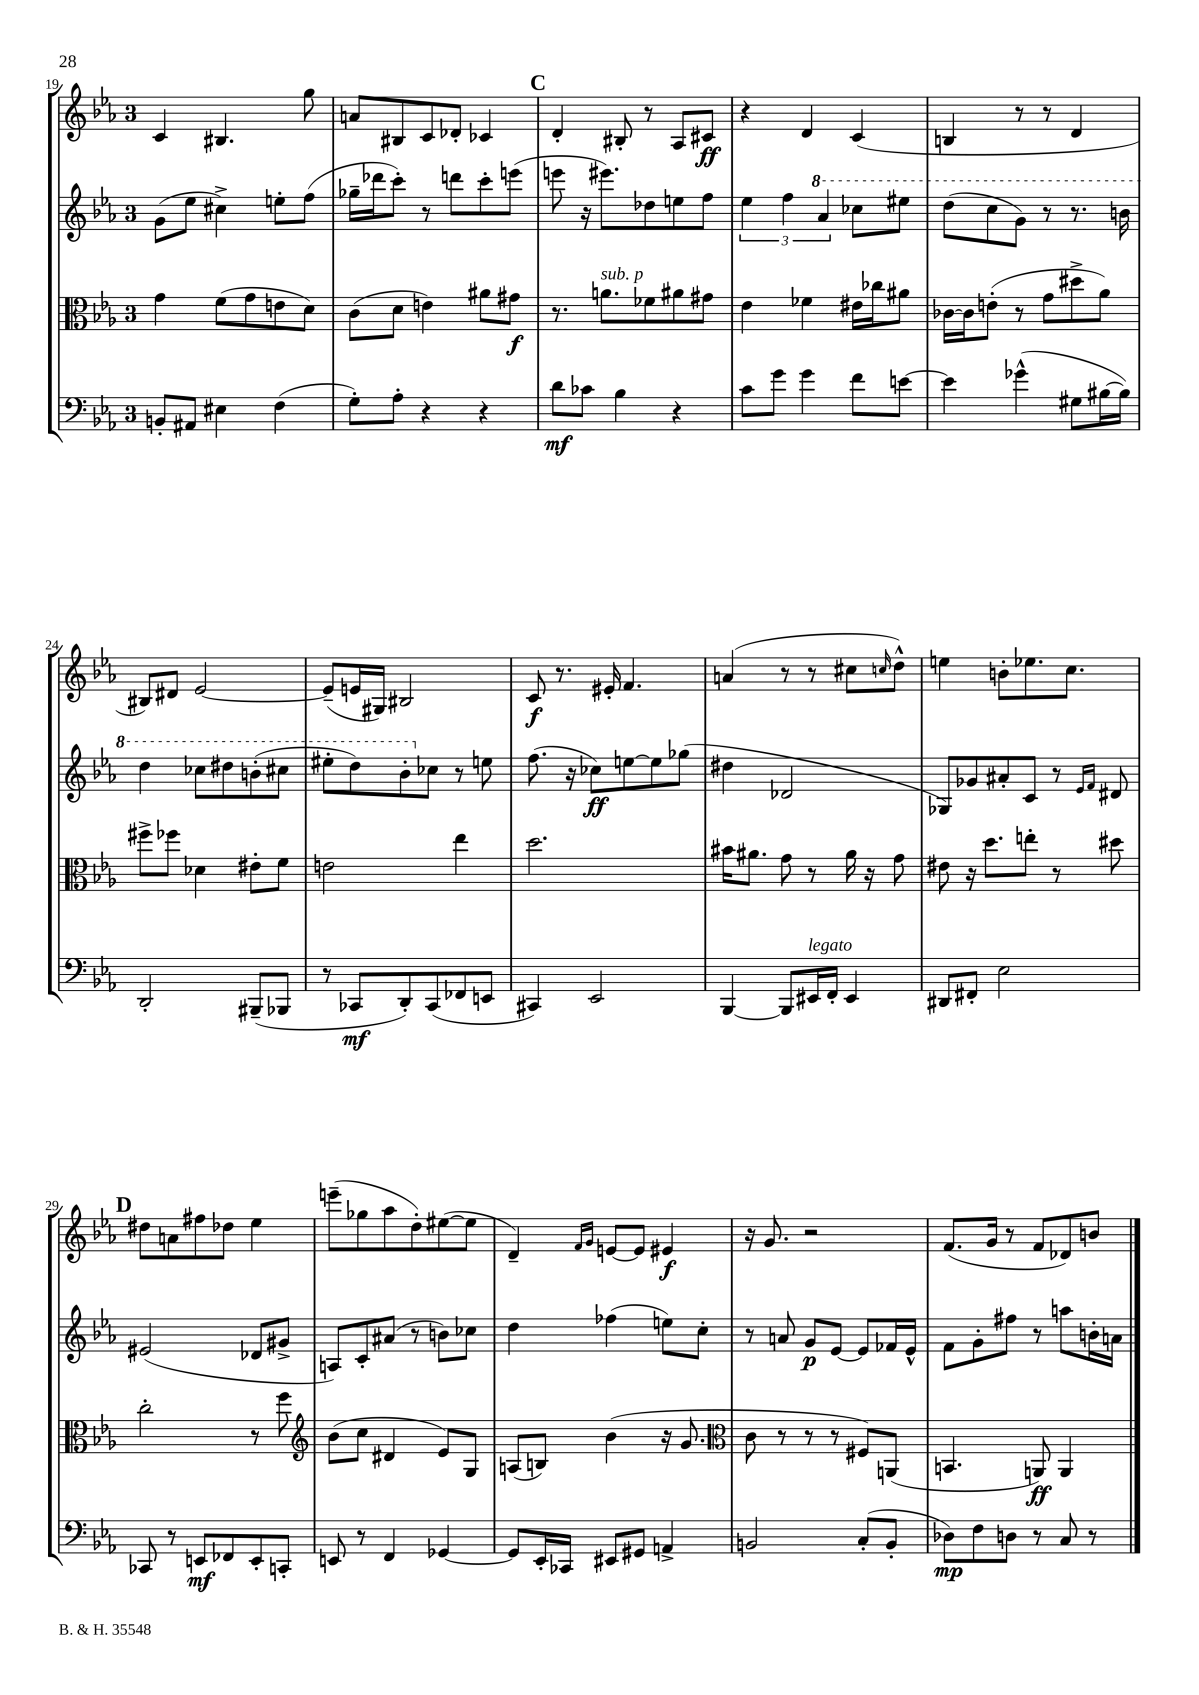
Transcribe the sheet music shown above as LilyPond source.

<<
\new StaffGroup <<
\new Staff = "s0" {
    \clef treble \key ees \major \once \override Staff.TimeSignature.style = #'single-digit \time 3/4
    c'4 bis4. g''8 |
    a'8 bis8 c'8 des'8-. ces'4 |
    \mark \markup { \bold "C" } d'4-. bis8-. r8 aes8 cis'8\ff |
    r4 d'4 c'4( |
    b4 r8 r8 d'4 |
    bis8) dis'8 ees'2~ |
    ees'8--( e'16 gis16) bis2 |
    c'8\f r8. eis'16-. f'4. |
    a'4( r8 r8 cis''8 \grace { c''16 } d''8-^) |
    e''4 b'8-. ees''8. c''8. |
    \mark \markup { \bold "D" } dis''8 a'8 fis''8 des''8 ees''4 |
    e'''8--( ges''8 aes''8 d''8-.) eis''8~( eis''8 |
    d'4--) \grace { f'16 g'16 } e'8~ e'8 eis'4\f |
    r16 g'8. r2 |
    f'8.( g'16 r8 f'8 des'8) b'8 \bar "|." |
}
\new Staff = "s1" {
    \clef treble \key ees \major \once \override Staff.TimeSignature.style = #'single-digit \time 3/4
    g'8( ees''8 cis''4->) e''8-. f''8( |
    ges''16-- des'''16 c'''8-.) r8 d'''8 c'''8-. e'''8( |
    \mark \markup { \bold "C" } e'''8 r16 eis'''8.) des''8 e''8 f''8 |
    \tuplet 3/2 { ees''4 f''4 \ottava #1 aes''4 } ces'''8 eis'''8 |
    d'''8( c'''8 g''8) r8 r8. b''16 |
    d'''4 ces'''8 dis'''8 b''8-.( cis'''8 |
    eis'''8-. d'''8) bes''8-. \ottava #0 ces''8 r8 e''8 |
    f''8.( r16 ces''8\ff) e''8~ e''8 ges''8( |
    dis''4 des'2 |
    ges8) ges'8 ais'8-. c'8 r8 \grace { ees'16 f'16 } dis'8 |
    \mark \markup { \bold "D" } eis'2( des'8 gis'8-> |
    a8) c'8-. ais'8( r8 b'8) ces''8 |
    d''4 fes''4( e''8) c''8-. |
    r8 a'8 g'8\p ees'8~ ees'8 fes'16 ees'16-^ |
    f'8 g'8-. fis''8 r8 a''8 b'16-. a'16 \bar "|." |
}
\new Staff = "s2" {
    \clef alto \key ees \major \once \override Staff.TimeSignature.style = #'single-digit \time 3/4
    g'4 f'8( g'8 e'8 d'8) |
    c'8( d'8 e'4) ais'8 gis'8\f |
    \mark \markup { \bold "C" } r8. a'8.^\markup { \italic "sub. p" } fes'8 ais'8 gis'8 |
    ees'4 fes'4 eis'16 ces''16 ais'8 |
    ces'16~ ces'16 e'8-.( r8 g'8 dis''8-> aes'8) |
    fis''8-> fes''8 des'4 eis'8-. f'8 |
    e'2 ees''4 |
    d''2. |
    bis'16 ais'8. g'8 r8 ais'16 r16 g'8 |
    eis'8 r16 d''8. e''8-. r8 dis''8 |
    \mark \markup { \bold "D" } c''2-. r8 f''8 |
    \clef treble bes'8( c''8 dis'4 ees'8) g8 |
    a8( b8) bes'4( r16 g'8. |
    \clef alto c'8 r8 r8 r8 fis8) a,8( |
    b,4. a,8\ff) a,4 \bar "|." |
}
\new Staff = "s3" {
    \clef bass \key ees \major \once \override Staff.TimeSignature.style = #'single-digit \time 3/4
    b,8-. ais,8 eis4 f4( |
    g8-.) aes8-. r4 r4 |
    \mark \markup { \bold "C" } d'8\mf ces'8 bes4 r4 |
    c'8 g'8 g'4 f'8 e'8~ |
    e'4 ges'4-^( gis8 bis16~ bis16) |
    d,2-. bis,,8--( bes,,8 |
    r8 ces,8\mf d,8-.) ces,8( fes,8 e,8 |
    cis,4) ees,2 |
    bes,,4~ bes,,8 eis,16^\markup { \italic "legato" } f,16-. eis,4 |
    dis,8 fis,8-. ees2 |
    \mark \markup { \bold "D" } ces,8 r8 e,8\mf fes,8 e,8-. c,8-. |
    e,8 r8 f,4 ges,4~ |
    ges,8 ees,16-. ces,16 eis,8 gis,8 a,4-> |
    b,2 c8-.( b,8-. |
    des8\mp) f8 d8 r8 c8 r8 \bar "|." |
}
>>
>>
\layout { \context { \Score currentBarNumber = #19 } }
